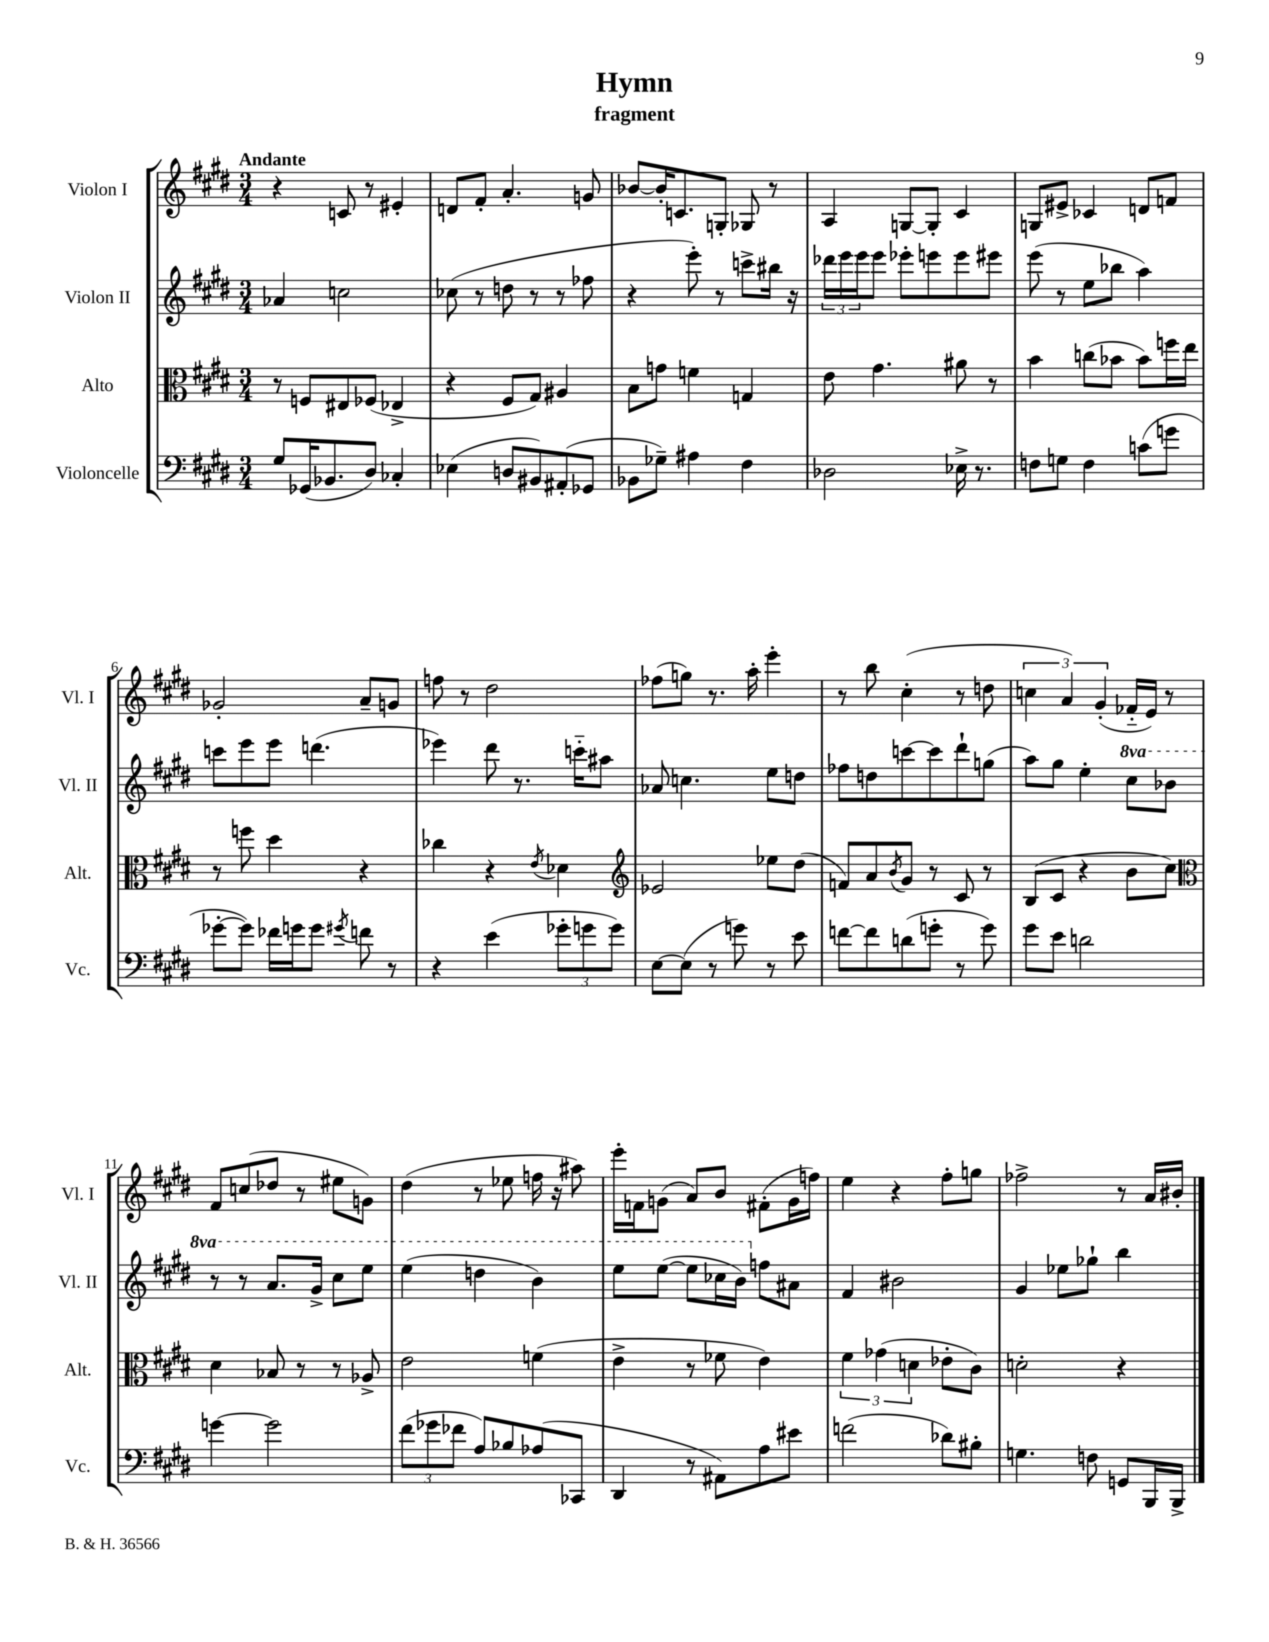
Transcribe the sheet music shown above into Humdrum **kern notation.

**kern	**kern	**kern	**kern
*staff4	*staff3	*staff2	*staff1
*clefF4	*clefC3	*clefG2	*clefG2
*k[f#c#g#d#]	*k[f#c#g#d#]	*k[f#c#g#d#]	*k[f#c#g#d#]
*M3/4	*M3/4	*M3/4	*M3/4
8G#	8r	4a-	4r
(16GG-	8F	.	.
8.BB-	.	.	.
.	8E#	2cc	8c
8D#)	(8F-	.	8r
4C-'	4E-^	.	4e#'
=	=	=	=
(4E-	4r	(8cc-	8d
.	.	8r	8f#'
8D	8F#	8dd	4.a'
8BB#)	8G#)	8r	.
(8AA#'	4A#	8r	.
8GG-	.	8ff-	8g
=	=	=	=
8BB-	8B	4r	[8b-
8G-~)	8g	.	16b-']
.	.	.	8.c
4A#	4f	8eee')	.
.	.	8r	8G'
4F#	4G	8ccc^	8G-
.	.	16bb#	8r
.	.	16r	.
=	=	=	=
2D-	8e	24ddd-	4A
.	.	24eee	.
.	.	24eee	.
.	4.g#	8eee	.
.	.	8eee-'	[8G
.	.	8eee	8G']
16E-^	8a#	8eee	4c#
8.r	.	.	.
.	8r	8eee#	.
=	=	=	=
8F	4b	(8eee	8G
8G	.	8r	8e#^
4F	(8cc	8ee	4c-
.	8b-	8bb-	.
(8c	8b-)	4aa)	8d
8g	16ff	.	8f
.	16ee	.	.
=	=	=	=
[8g-'	8r	8ccc	2g-'
8g-])	8ff	8eee	.
16f-	4dd#	8eee	.
16g	.	.	.
8g	.	(4.ddd	.
8qg#	.	.	.
8f	4r	.	8a~
8r	.	.	8g
=	=	=	=
4r	4cc-	4eee-)	8ff
.	.	.	8r
(4e	4r	8ddd#	2dd#
.	.	8.r	.
.	8qe	.	.
12g-'	4d-	.	.
.	.	16ccc'~	.
12g	.	.	.
.	.	8aa#	.
12g)	.	.	.
=	=	=	=
*	*clefG2	*	*
[8E	2e-	8a-	(8ff-
(8E]	.	4.cc	8gg)
8r	.	.	8.r
8g)	.	.	.
.	.	.	16aa'
8r	8ee-	8ee	4eee'
8e	(8dd#	8dd	.
=	=	=	=
[8f	8f)	8ff-	8r
8f]	8a	8dd	8bb
.	8qb	.	.
(8d	8g#	[8ccc	(4cc#'
8g'	8r	8ccc]	.
8r	8c#	8ddd#`	8r
8g)	8r	(8gg	8dd
=	=	=	=
8g#	(8B	8aa)	6cc
8e	8c#	8gg#	.
.	.	.	6a)
2d	4r	4ee'	.
.	.	.	(6g#'
.	8b	8ccc#	16f-'~
.	.	.	16e)
.	8cc#)	8bb-	8r
=	=	=	=
*	*clefC3	*	*
[4g	4d#	8r	8f#
.	.	8r	(8cc
2g]	8B-	8.aa	8dd-
.	8r	.	8r
.	.	16gg#^	.
.	8r	8ccc#	8ee#
.	8A-^	8eee	8g)
=	=	=	=
(12f#	2e	(4eee	(4dd#
12g-	.	.	.
12f-	.	.	.
8A)	.	4ddd	8r
8B-	.	.	8ee-
(8A-	(4f	4bb)	16ff
.	.	.	16r
8CC-	.	.	8aa#)
=	=	=	=
4DD#	4e^	8eee	16eee'
.	.	.	16f
.	.	([8eee	(8g
8r	8r	8eee]	8a)
8AA#)	8f-	16ccc-	8b
.	.	16bb)	.
8A	4e)	8ff	(8f#'
8e#	.	8a#	16g
.	.	.	16ff)
=	=	=	=
(2f	6f#	4f#	4ee
.	(6g-	.	.
.	.	2b#	4r
.	6d	.	.
8d-)	8e-'	.	8ff#'
8B#'	8c#)	.	8gg
=	=	=	=
4.G	2d'	4g#	2ff-^
.	.	8ee-	.
8F	.	8gg-`	.
8GG	4r	4bb	8r
16BBB	.	.	16a
16BBB^	.	.	16b#'
==	==	==	==
*-	*-	*-	*-
